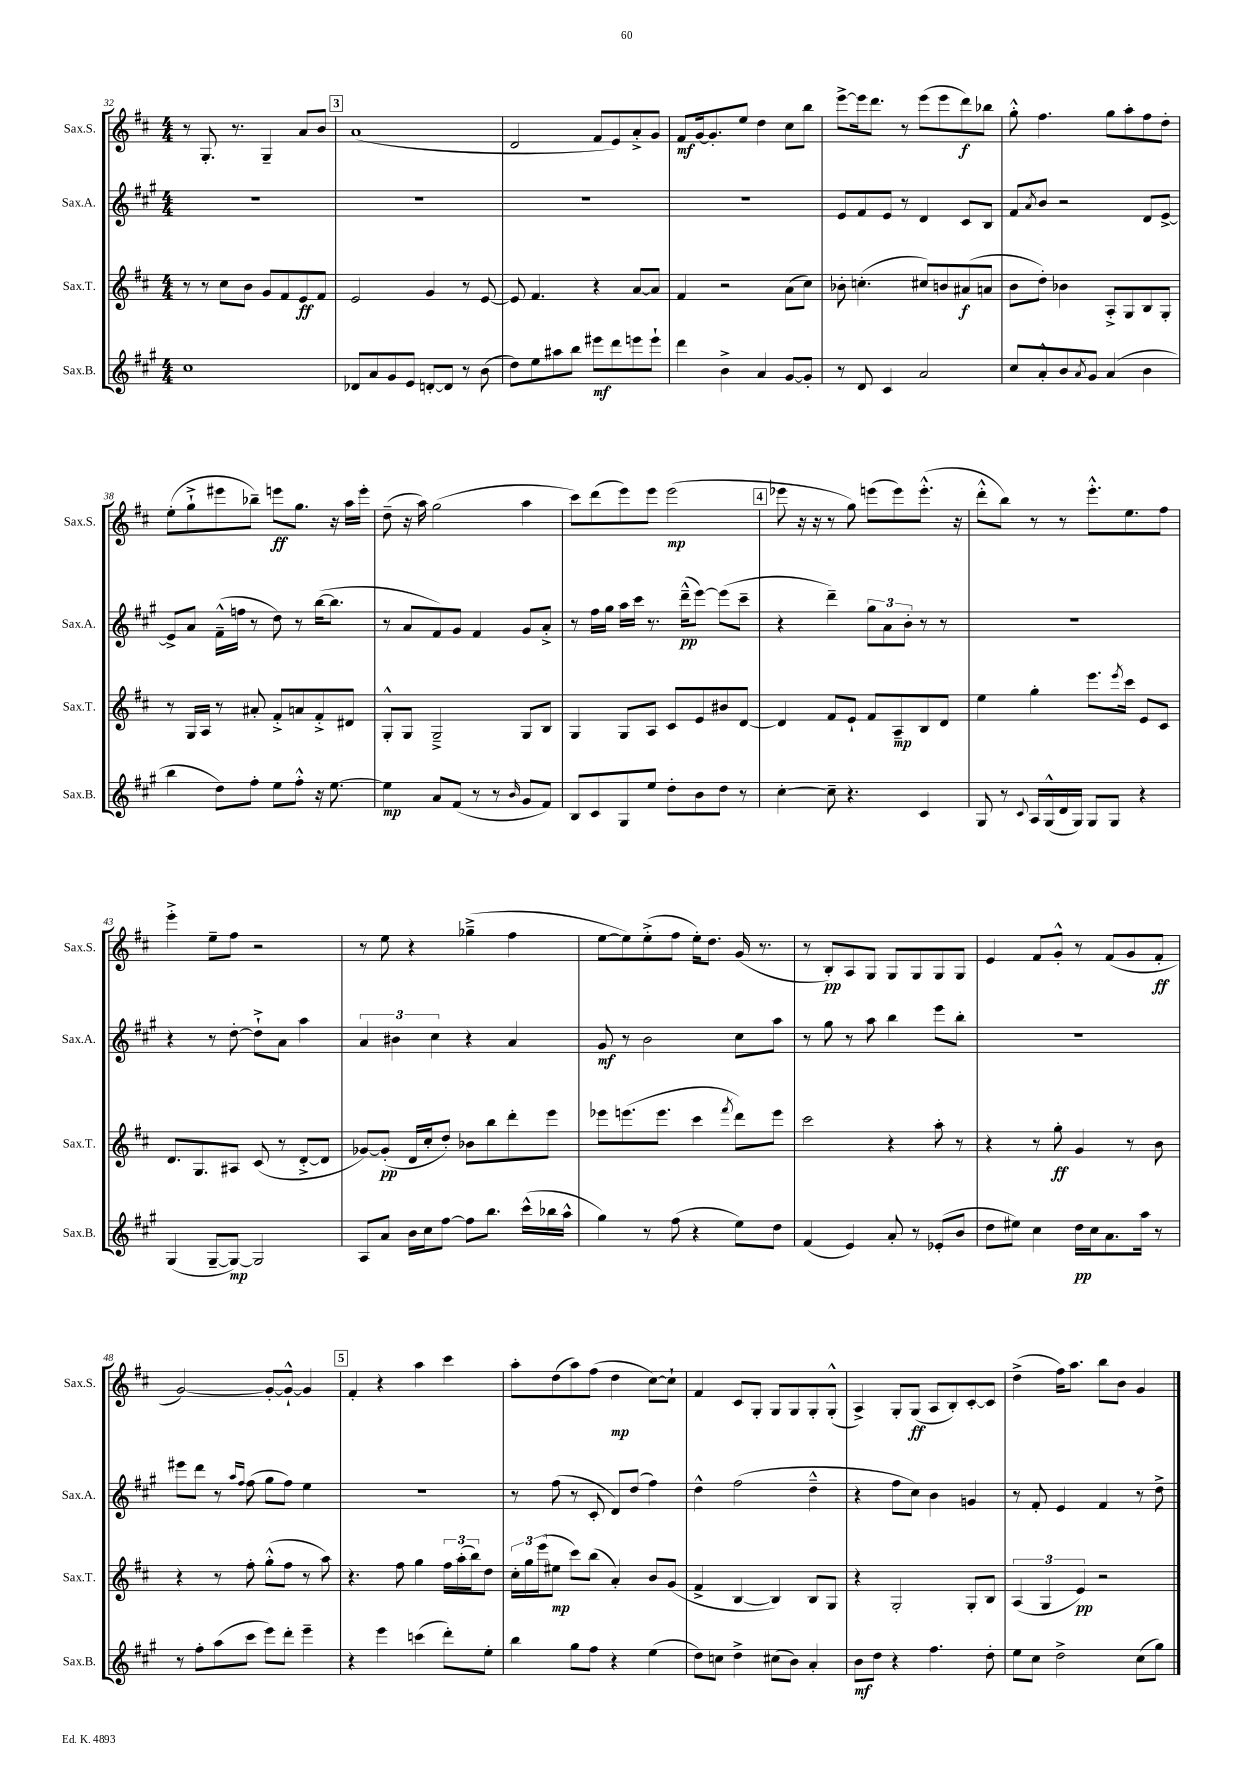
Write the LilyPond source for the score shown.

<<
\new StaffGroup <<
\new Staff = "s0" \with { instrumentName = "Sax.S." shortInstrumentName = "Sax.S." } {
    \clef treble \key d \major \numericTimeSignature \time 4/4
    r8 g8.-. r8. g4-- a'8 b'8 |
    \mark \markup { \box "3" } a'1( |
    d'2 fis'8 e'8) a'8-.-> g'8 |
    fis'8\mf g'16~ g'8.-. e''8 d''4 cis''8 b''8 |
    e'''8~-> e'''16 d'''8. r8 e'''8( e'''8 d'''8\f) bes''8 |
    g''8-.-^ fis''4. g''8 a''8-. fis''8 d''8-. |
    e''8-.( g''8-!-> eis'''8 bes''8--) e'''8\ff g''8. r16 a''16 e'''16-. |
    d''8--( r16 a''16) g''2( a''4 |
    cis'''8) d'''8( e'''8) e'''8 e'''2\mp( |
    \mark \markup { \box "4" } ees'''8 r16 r16 r8 g''8) e'''8( e'''8) e'''8.-.-^( r16 |
    d'''8-.-^ b''8) r8 r8 e'''8.-.-^ e''8. fis''8 |
    e'''4-.-> e''8-- fis''8 r2 |
    r8 e''8 r4 ges''4--->( fis''4 |
    e''8~ e''8) e''8-.->( fis''8 e''16-.) d''8. g'16( r8. |
    r8 b8-.\pp) a8 g8 g8 g8 g8 g8 |
    e'4 fis'8 g'8-.-^ r8 fis'8( g'8 fis'8-.\ff |
    g'2~) g'8~-. g'8~-!-^ g'4 |
    \mark \markup { \box "5" } fis'4-. r4 a''4 cis'''4 |
    a''8-. d''8( a''8) fis''8( d''4\mp cis''8~) cis''8-! |
    fis'4 cis'8 g8-. g8 g8 g8-. g8-.-^( |
    a4->) g8-. g8\ff( a8 b8-.) cis'8~-. cis'8 |
    d''4->( fis''16) a''8. b''8 b'8 g'4 \bar "|." |
}
\new Staff = "s1" \with { instrumentName = "Sax.A." shortInstrumentName = "Sax.A." } {
    \clef treble \key a \major \numericTimeSignature \time 4/4
    R1 |
    \mark \markup { \box "3" } R1 |
    R1 |
    R1 |
    e'8 fis'8 e'8 r8 d'4 cis'8 b8 |
    fis'8 \acciaccatura { a'8 } b'8 r2 d'8 e'8~-> |
    e'8-> a'8 fis'16---^( f''16 r8 d''8) r8 b''16~( b''8. |
    r8 a'8 fis'8) gis'8 fis'4 gis'8 a'8-.-> |
    r8 fis''16 gis''16 a''16 cis'''16 r8. d'''16---^\pp( e'''8~) e'''8( cis'''8-- |
    \mark \markup { \box "4" } r4 d'''4--) \tuplet 3/2 { gis''8 a'8 b'8-. } r8 r8 |
    R1 |
    r4 r8 d''8~-. d''8-!-> a'8 a''4 |
    \tuplet 3/2 { a'4 bis'4 cis''4 } r4 a'4 |
    gis'8\mf r8 b'2 cis''8 a''8 |
    r8 gis''8 r8 a''8 b''4 e'''8 b''8-. |
    R1 |
    eis'''8 d'''8 r8 \grace { a''16 fis''16 } fis''8( gis''8 fis''8) e''4 |
    \mark \markup { \box "5" } R1 |
    r8 fis''8( r8 cis'8-. d'8) d''8( fis''4) |
    d''4-^ fis''2( d''4---^ |
    r4 fis''8 cis''8) b'4 g'4 |
    r8 fis'8-. e'4 fis'4 r8 d''8-> \bar "|." |
}
\new Staff = "s2" \with { instrumentName = "Sax.T." shortInstrumentName = "Sax.T." } {
    \clef treble \key d \major \numericTimeSignature \time 4/4
    r8 r8 cis''8 b'8 g'8 fis'8 e'8\ff fis'8 |
    \mark \markup { \box "3" } e'2 g'4 r8 e'8~ |
    e'8 fis'4. r4 a'8~ a'8 |
    fis'4 r2 a'8( cis''8) |
    bes'8-. c''4.-.( cis''8) b'8 ais'8\f( a'8 |
    b'8 d''8-.) bes'4 a8-.-> g8 b8 g8-. |
    r8 g16 a16 r8 ais'8-. fis'8-.-> a'8 fis'8-.-> dis'8 |
    g8-.-^ g8 g2---> g8 b8 |
    g4 g8 a8 cis'8 e'8 bis'8 d'8~ |
    \mark \markup { \box "4" } d'4 fis'8 e'8-! fis'8 a8--\mp b8 d'8 |
    e''4 g''4-. e'''8. \acciaccatura { e'''8 } cis'''16 e'8 cis'8 |
    d'8. g8. ais8 cis'8( r8 d'8~-.-> d'8 |
    ges'8~) ges'8-.\pp( d'16 cis''16-. d''8-.) bes'8 b''8 d'''8-. e'''8 |
    ees'''8 e'''8.( e'''8. cis'''4 \acciaccatura { fis'''8 } d'''8) e'''8 |
    cis'''2 r4 a''8-. r8 |
    r4 r8 g''8-.\ff g'4 r8 b'8 |
    r4 r8 fis''8-. g''8-.-^( fis''8 r8 a''8) |
    \mark \markup { \box "5" } r4. fis''8 g''4 \tuplet 3/2 { fis''16 a''16-.( b''16) } d''8 |
    \tuplet 3/2 { cis''16-. g''16 e'''16( } eis''8\mp cis'''8) b''8( a'4-.) b'8 g'8( |
    fis'4-> b4~ b4) b8 g8 |
    r4 g2-. g8-. b8 |
    \tuplet 3/2 { a4( g4 e'4\pp) } r2 \bar "|." |
}
\new Staff = "s3" \with { instrumentName = "Sax.B." shortInstrumentName = "Sax.B." } {
    \clef treble \key a \major \numericTimeSignature \time 4/4
    cis''1 |
    \mark \markup { \box "3" } des'8 a'8 gis'8 e'8 d'8~-. d'8 r8 b'8( |
    d''8) e''8 ais''8 b''8 eis'''8\mf d'''8 e'''8 e'''8-! |
    d'''4 b'4-> a'4 gis'8~ gis'8-. |
    r8 d'8 cis'4 a'2 |
    cis''8 a'8-.-^ b'8 \acciaccatura { a'8 } gis'8 a'4( b'4 |
    b''4 d''8) fis''8-. e''8 fis''8-.-^ r16 e''8.~ |
    e''4\mp a'8 fis'8( r8 r8 \grace { b'16 } gis'8 fis'8) |
    b8 cis'8 gis8 e''8 d''8-. b'8 d''8 r8 |
    \mark \markup { \box "4" } cis''4~-. cis''8-- r4. cis'4 |
    gis8 r8 \appoggiatura { cis'8 } a16 gis16-^( d'16 gis16) gis8 gis8 r4 |
    gis4( gis8~-- gis8~\mp) gis2 |
    a8 a'8 b'16 cis''16 fis''8~ fis''8 b''8. cis'''16-^( bes''16 a''16-^ |
    gis''4) r8 fis''8( r4 e''8) d''8 |
    fis'4( e'4) a'8-. r8 ees'8-.( b'8 |
    d''8 eis''8) cis''4 d''16\pp cis''16 a'8. a''16 r8 |
    r8 fis''8-. a''8( cis'''8 e'''8) d'''8-. e'''4-- |
    \mark \markup { \box "5" } r4 e'''4 c'''4( d'''8-.) e''8-. |
    b''4 gis''8 fis''8 r4 e''4( |
    d''8) c''8 d''4-> cis''8( b'8) a'4-. |
    b'8\mf d''8 r4 fis''4. d''8-. |
    e''8 cis''8 d''2-> cis''8( gis''8) \bar "|." |
}
>>
>>
\layout { \context { \Score currentBarNumber = #32 } }
